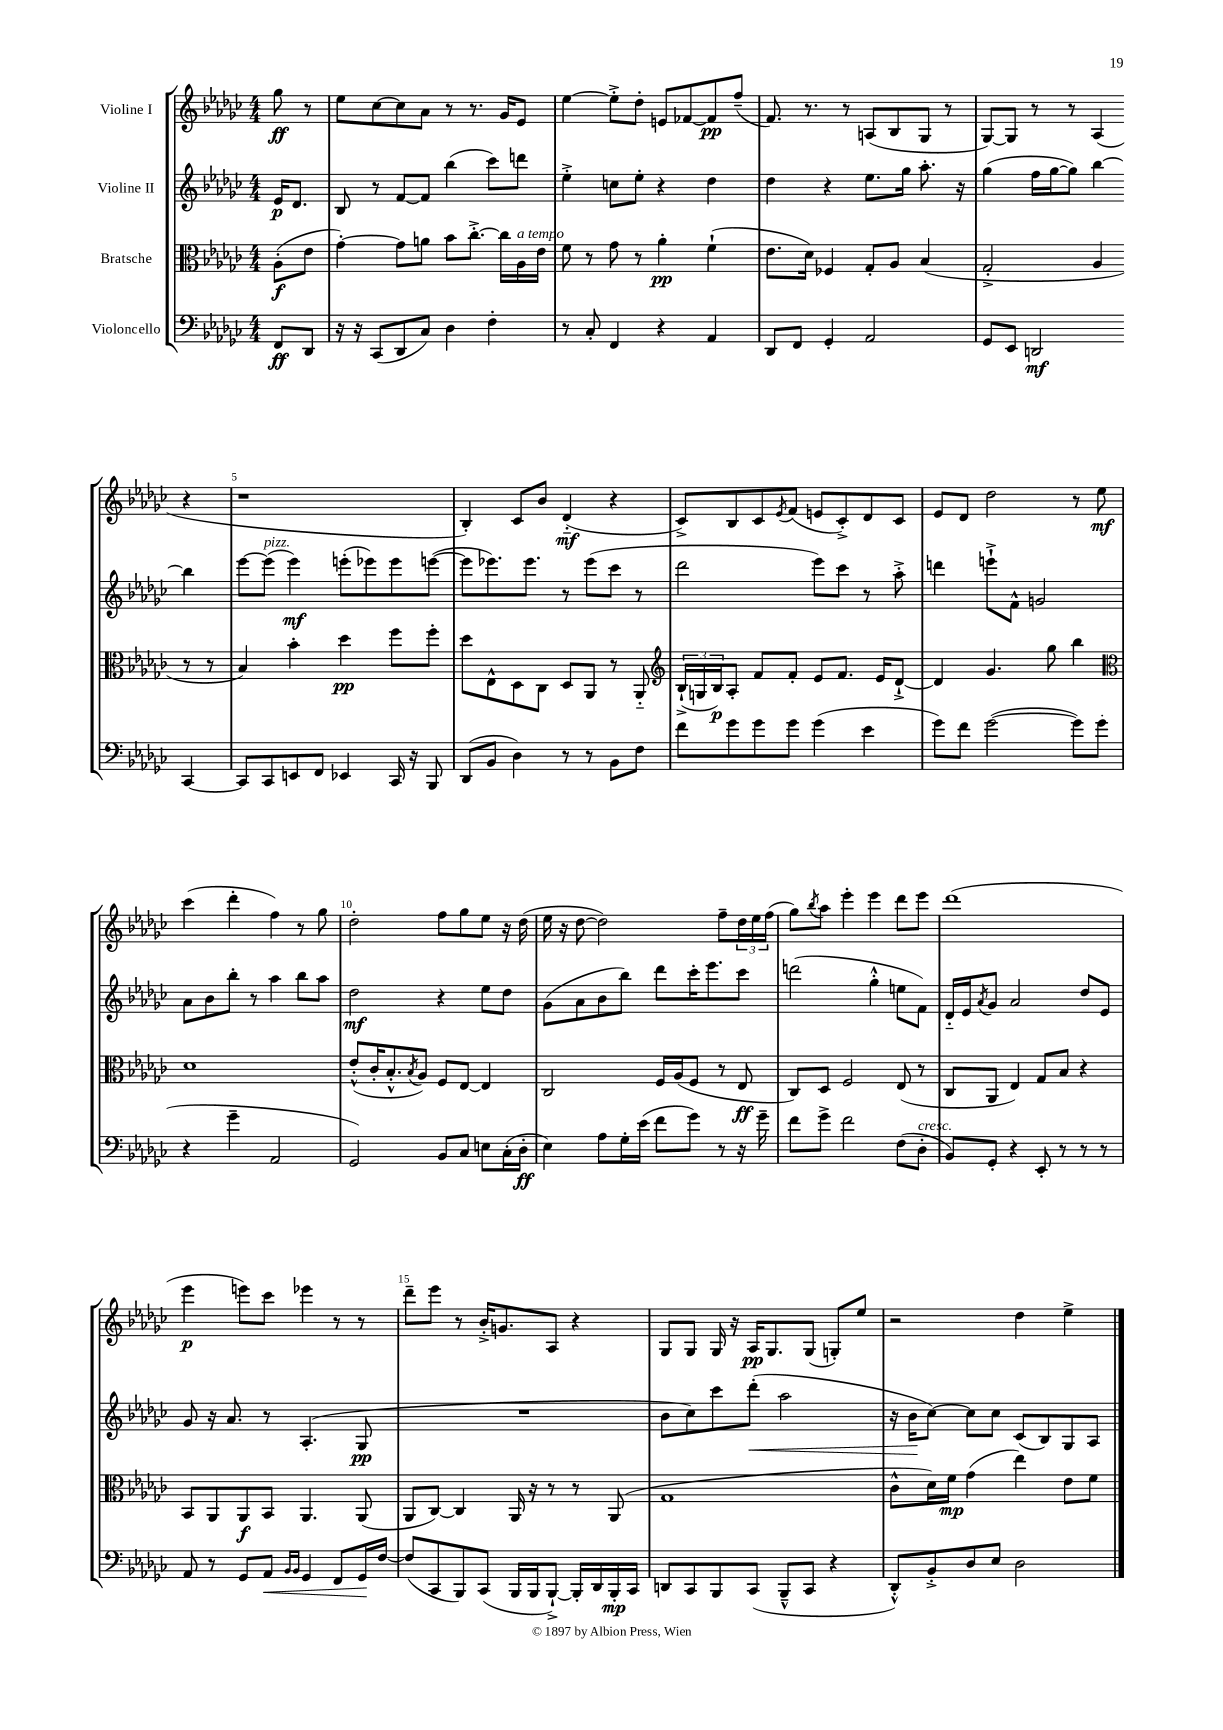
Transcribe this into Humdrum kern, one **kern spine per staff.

**kern	**kern	**kern	**kern
*staff4	*staff3	*staff2	*staff1
*clefF4	*clefC3	*clefG2	*clefG2
*k[b-e-a-d-g-c-]	*k[b-e-a-d-g-c-]	*k[b-e-a-d-g-c-]	*k[b-e-a-d-g-c-]
*M4/4	*M4/4	*M4/4	*M4/4
8FF	(8A-'	16e-	8gg-
.	.	8.d-	.
8DD-	8e-	.	8r
=	=	=	=
16r	[4g-')	8B-	8ee-
16r	.	.	.
(8CC-	.	8r	[8cc-
8DD-	8g-]	[8f	8cc-]
8C-)	8a	8f]	8a-
4D-	8b-	(4bb-	8r
.	[8.cc-'^	.	8.r
4F'	.	8ccc-)	.
.	16cc-]	.	16g-
.	16A-	8ddd	8e-
.	16e-	.	.
=	=	=	=
8r	8f	4ee-'^	[4ee-
8C-'	8r	.	.
4FF	8g-	8cc	8ee-'^]
.	8r	8ee-'	8dd-'
4r	4a-'	4r	8e
.	.	.	[8f-
4AA-	(4f`	4dd-	8f-]
.	.	.	(8ff~
=	=	=	=
8DD-	8.e-	4dd-	8.f)
8FF	.	.	.
.	16d-)	.	8.r
4GG-'	4F-	4r	.
.	.	.	8r
2AA-	8G-'	8.ee-	(8A
.	8A-	.	8B-
.	.	16gg-	.
.	(4B-	8.aa-'	8G-
.	.	.	8r
.	.	16r	.
=	=	=	=
8GG-	2G-'^	(4gg-	[8G-)
8EE-	.	.	8G-]
2DD	.	16ff	8r
.	.	[16gg-	.
.	.	8gg-])	8r
.	4A-	[4bb-	(4A-
[4CC-	8r	4bb-]	4r
.	8r	.	.
=	=	=	=
8CC-]	4B-)	[8eee-	1r
8CC-	.	(8eee-]	.
8EE	4b-'	4eee-)	.
8FF	.	.	.
4EE-	4dd-	(8eee'	.
.	.	8eee-)	.
16CC-	8ff	8eee-	.
16r	.	.	.
8BBB-	8ff'	([8eee	.
=	=	=	=
(8DD-	8dd-	8eee]	4B-')
8BB-	8E-^^	8.eee-)	.
4D-)	8D-	.	8c-
.	.	8.eee-	.
.	8C-	.	8b-
8r	8D-	8r	(4d-'~
8r	8AA-	(8eee-	.
8BB-	8r	8ccc-	4r
8F	8AA-'~	8r	.
=	=	=	=
*	*clefG2	*	*
8f	(24B-`^	2ddd-	8c-^)
.	24G	.	.
.	24B-)	.	.
8g-	8A-'	.	8B-
8g-	8f	.	8c-
.	.	.	8qe-
8g-	8f'	.	(8f
(4g-	8e-	8eee-)	8e
.	8.f	8ccc-	8c-'^)
4e-	.	8r	8d-
.	16e-	.	.
.	[8d-`^	8aa-'^	8c-
=	=	=	=
8g-)	4d-]	4ddd	8e-
8f	.	.	8d-
([2g-	4.g-	8eee`^	2dd-
.	.	8f^^	.
.	.	2g	.
.	8gg-	.	.
8g-])	4bb-	.	8r
(8g-	.	.	8ee-
=	=	=	=
*	*clefC3	*	*
4r	1d-	8a-	(4ccc-
.	.	8b-	.
4g-~	.	8bb-'	4ddd-'
.	.	8r	.
2AA-	.	4aa-	4ff)
.	.	8bb-	8r
.	.	8aa-	8gg-
=	=	=	=
2GG-)	(8e-'^^	2dd-	2dd-'
.	16c-'	.	.
.	8.B-'^^	.	.
.	8qB-	.	.
.	8A-)	.	.
8BB-	8F	4r	8ff
8C-	[8E-	.	8gg-
8E	4E-]	8ee-	8ee-
(16C-'	.	8dd-	16r
16D-'	.	.	(16dd-
=	=	=	=
4E-)	2C-	(8g-	16ee-
.	.	.	16r
.	.	8a-	[8dd-
8A-	.	8b-	2dd-])
16G-'	.	8bb-)	.
(16e-	.	.	.
8f	16F	8ddd-	.
.	(16A-	.	.
8g-)	8F	16ccc-'	.
.	.	8.eee-	.
8r	8r	.	8ff~
16r	8E-	8ccc-	24dd-
.	.	.	24ee-
16g-~	.	.	.
.	.	.	(24ff
=	=	=	=
8f	8C-)	(2ddd	8gg-)
.	.	.	8qbb-
8g-^	8D-	.	8aa-
2f	2F	.	4eee-'
.	.	4gg-'^^	4eee-
(8F	(8E-	8ee	8ddd-
8D-'	8r	8f)	8eee-
=	=	=	=
8BB-)	8C-	16d-'~	(1ddd-
.	.	16e-	.
.	.	8qa-	.
8GG-'	8AA-	8g-	.
4r	4E-)	2a-	.
8EE-'	8G-	.	.
8r	8B-	.	.
8r	4r	8dd-	.
8r	.	8e-	.
=	=	=	=
8AA-	8BB-	8g-	4eee-
8r	8AA-	16r	.
.	.	8.a-	.
8GG-	8AA-	.	8eee)
8AA-	8BB-	8r	8ccc-
16qqBB-	.	.	.
16qqBB-	.	.	.
4GG-	4.AA-	(4.A-'	4eee-
8FF	.	.	8r
16GG-	(8AA-	8G-	8r
[16F	.	.	.
=	=	=	=
(8F]	8AA-	1r	8ddd-~
8CC-	[8C-)	.	8eee-
8BBB-)	4C-]	.	8r
(8CC-	.	.	16b-'^
.	.	.	8.g
16BBB-	16AA-	.	.
16BBB-	16r	.	.
[8BBB-`^)	8r	.	8A-
16BBB-']	8r	.	4r
16DD-	.	.	.
16BBB-'	(8AA-	.	.
16CC-	.	.	.
=	=	=	=
8DD	1G-	8b-	8G-
8CC-	.	8cc-)	8G-
8BBB-	.	8ccc-	16G-
.	.	.	16r
(8CC-	.	(8ddd-'	16A-
.	.	.	8.G-
8BBB-~^^	.	2aa-	.
8CC-	.	.	(8G-
4r	.	.	8G')
.	.	.	8ee-
=	=	=	=
8DD-'^^)	8c-^^	16r	2r
.	.	16b-	.
8BB-'^	16d-)	[8cc-)	.
.	16f	.	.
8D-	(4g-	8cc-]	.
8E-	.	8cc-	.
2D-	4ee-)	(8c-	4dd-
.	.	8B-)	.
.	8e-	8G-	4ee-^
.	8f	8A-	.
==	==	==	==
*-	*-	*-	*-
